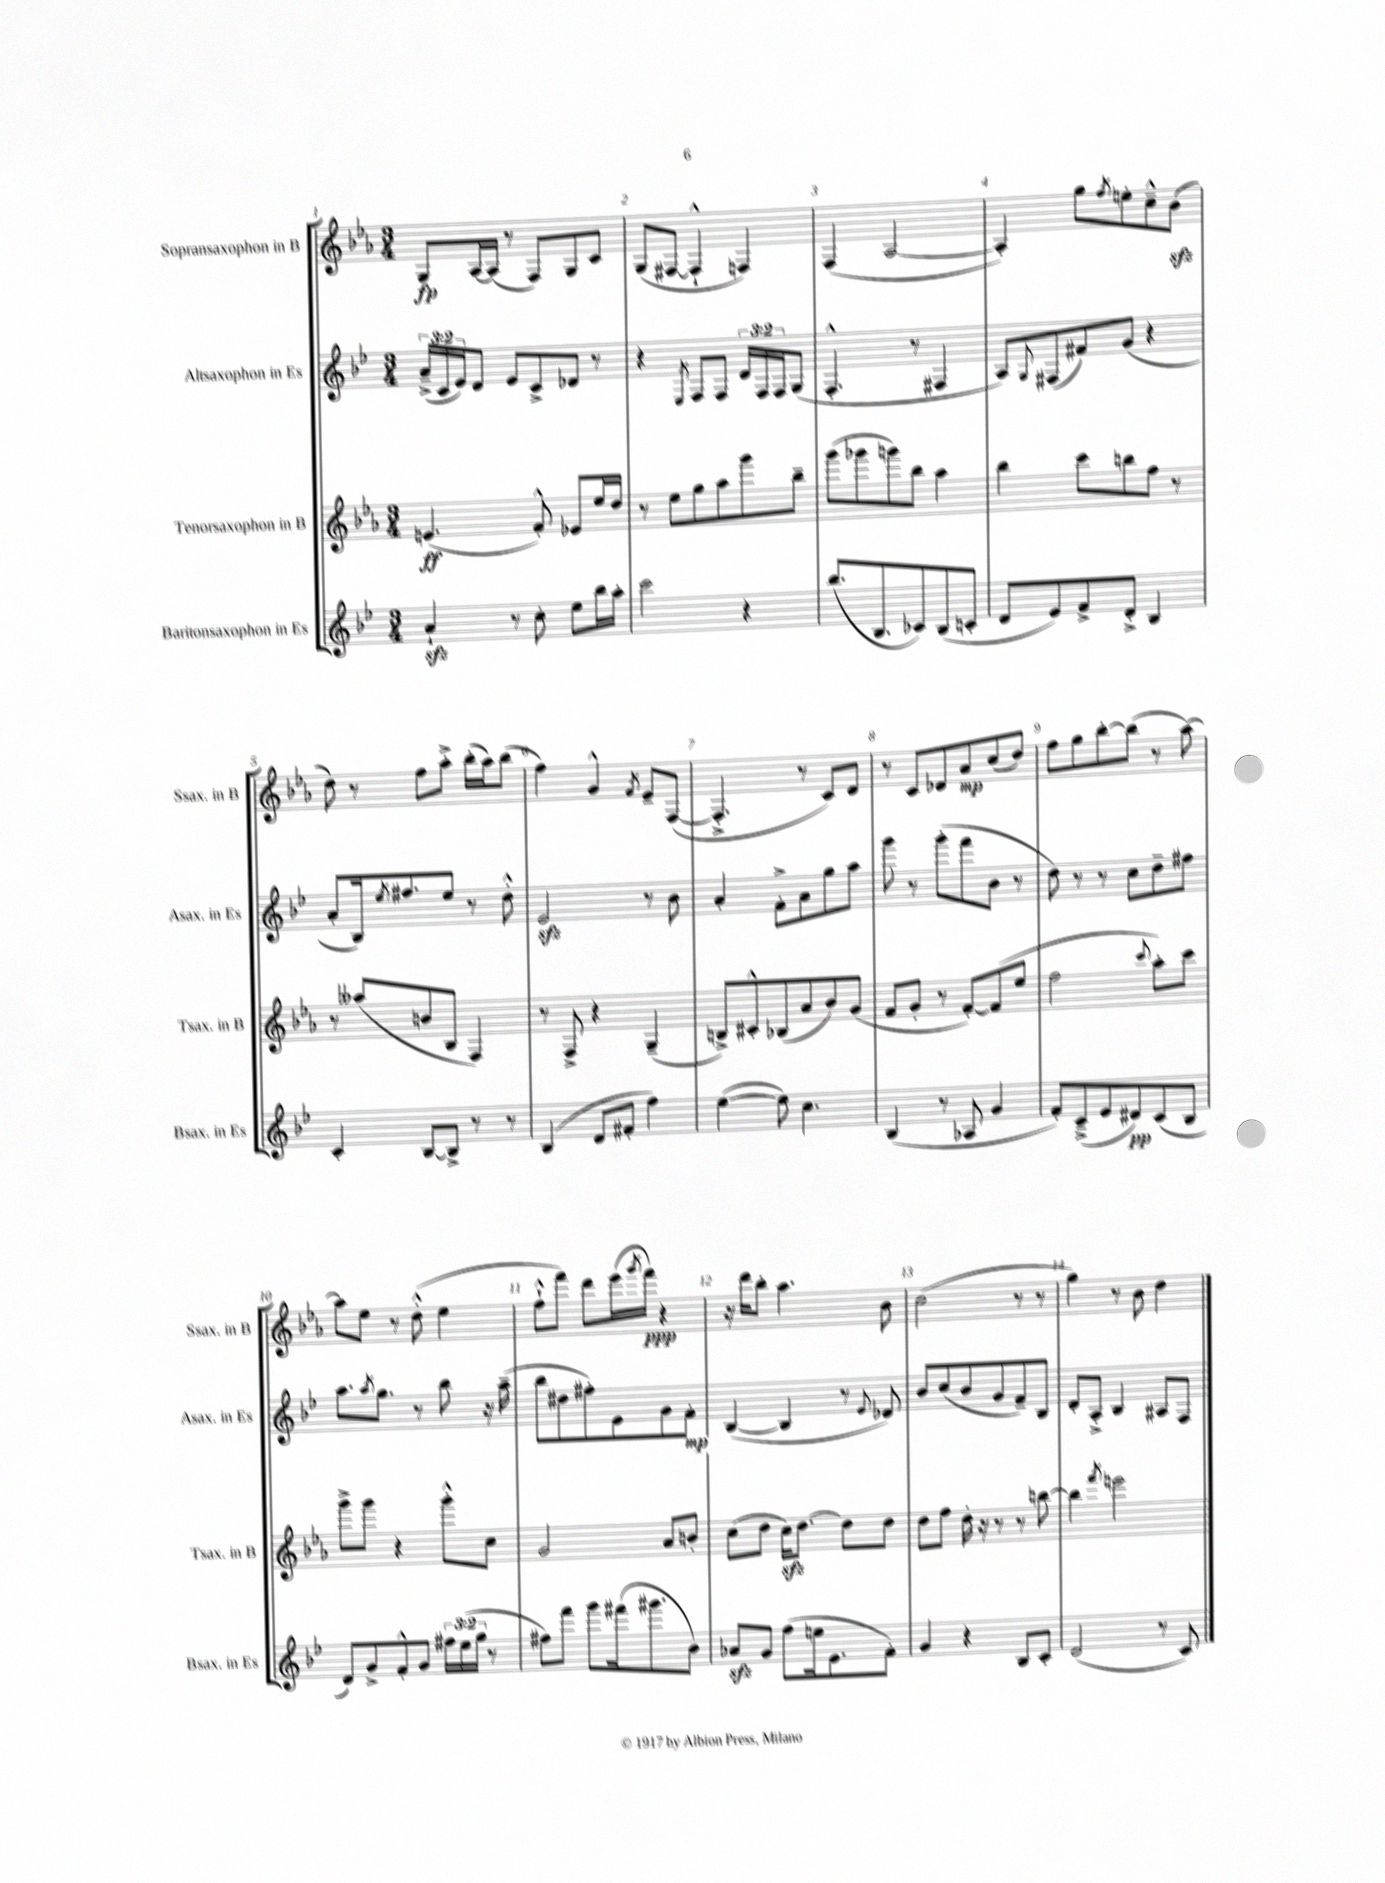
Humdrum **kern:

**kern	**kern	**kern	**kern
*staff4	*staff3	*staff2	*staff1
*clefG2	*clefG2	*clefG2	*clefG2
*k[b-e-]	*k[b-e-a-]	*k[b-e-]	*k[b-e-a-]
*M3/4	*M3/4	*M3/4	*M3/4
4a`/	(4.e/	(24a~^/LL	8G/L
.	.	24c/	.
.	.	24e-/J)	.
.	.	8d/J	[16A-/L
.	.	.	(16A-/]JJ
8r	.	8e-/L	8r
8cc'\	8f'^^/)	8c^/	8F/L)
8ee-\L	8e-/L	8d-/J	8G/
16bb-\L	16ee-/L	8r	8c/J
16aa'\JJ	16dd/JJ	.	.
=	=	=	=
2ccc\	8r	4r	(8G/L
.	8ee-\L	.	[8F#/J
.	.	8qE-/	.
.	8gg\	8F/L	4F#`^^/]
.	8aa-\	8F/J	.
4r	8ggg\	24d/LL	4F/)
.	.	24F/	.
.	.	24F/J	.
.	8bb-~\J	(8G/J	.
=	=	=	=
(8.bb-/L	(8ggg\L	4.F'^^/	(4F/
.	8ggg-\	.	.
8.B-/	.	.	.
.	8ggg\)	.	[2A-/
8c-/)	8bb-\J	8r	.
(8B-/	4aa-\	4F#/	.
8c'/J	.	.	.
=	=	=	=
8d/L	4bb-\	8A/L)	4A-'/])
.	.	8qqG/	.
8e-/)	.	(8F#/	.
8f^/	8ccc\L	8f#/)	8gg\L
.	.	.	8qff/
8d'^/J	8bb\	(8g/J	8ee'\
4B-/	8ff\J	4r	8cc~^^\
.	8r	.	(8b-\J
=	=	=	=
4c'/	8r	8a'/L	8dd\)
.	(8aa--/L	16B-/k)	8r
.	.	8qee-/	.
.	.	8.ff#/	.
[8B-/L	8b/	.	8ff\L
8B-^/]J	8B-/J	8ee-/J	8aa-'^\J
8r	4F/)	8r	(16bb-'\LL
.	.	.	16aa-\J)
8r	.	8dd'^^\	(8bb-\J
=	=	=	=
(4B-/	8r	2e-/	4ff\)
.	8F^/	.	.
8d/L	4r	.	4g^^/
8f#'/J	.	.	.
.	.	.	8qf/
4ff\)	(4G~/	8r	8e-~/L
.	.	8b-\	([8F/J
=	=	=	=
([4ee-\	8B^/L)	4a'/	4.F'^/]
.	8c#'^^/	.	.
8ee-\])	(8B-/	8f'^\L	.
4.cc\	8a-/	8a\	8r
.	8b-/)	8gg\	8c/L)
.	(8g/J	8aa\J	8d/J
=	=	=	=
(4B-/	8f/L	8ggg\	8r
.	8g'/J	8r	8c/L
8r	8r	(8ggg'\L	8d-/
8A-/	[8f'/L)	8fff\	8a-/
4g/	(8f/]	8b-\J	(8cc/
.	8ee-/J	8r	8dd/J)
=	=	=	=
8f'/L)	2ff\	8dd\)	8ff\L
(8c~^/	.	8r	8gg\
8e-/	.	8r	[8bb-'\
8d#/)	.	8cc\L	(8bb-\]J
.	8qqccc/	.	.
(8c/	8aa-'\L)	8dd~\	8r
8B-/J	8ccc\J	8ff#\J	[8aa-\)
=	=	=	=
8d/L)	8ggg^\L	8.aa\L	8aa-\]L
8g^/	8ggg\J	.	8ee-\J
.	.	8qaa/	.
.	.	8.gg\J	.
8f'^^/	4r	.	8r
8g/J	.	8r	(8dd'^^\
24ff#\LL	8ggg'^^\L	8bb-\	4ee-\
(24ee-\	.	.	.
24gg\JJ	.	.	.
8r	8cc\J	16r	.
.	.	(16aa~\	.
=	=	=	=
8ff#\L)	2g/	8bb-\L	8ff`^^\L
8fff\J	.	8dd#\	8fff\J)
8ggg\L	.	8ff#'\)	8ddd\L
(16fff#\k	.	8e-\	(16eee-\L
.	.	.	8qggg/
8.ggg#\	.	.	16fff\JJ)
.	8a-/L	8g\	4r
8b-\J)	8b'/J	8f'\J	.
=	=	=	=
8a-/L	(8cc\L	([4B-/	16r
.	.	.	16ddd\LK
8g/J	8dd\J	.	8bb-'\J
(8ff\L	16cc\LK)	4B-/]	4.aa-\
.	[8.dd\J	.	.
16ee\k	.	.	.
8.e-\	.	.	.
.	8dd\]L	8r	.
.	.	8qqe-/	.
8f'\J)	8dd\J	8d-/)	8b-\
=	=	=	=
4g/	8dd\L	8b-/L	(2cc\
.	8ff\J	(8cc/	.
4r	16dd'\	8b-/	.
.	16r	.	.
.	8r	8g/	.
8B-/L	8r	8f~/)	8r
8c'/J	[8bb\	8B-/J	8r
=	=	=	=
(2d/	4bb\]	8d'/L	4gg\)
.	.	8A'^/J	.
.	8qfff/	.	.
.	2eee\	4B-/	8r
.	.	.	8b-\
8r	.	8A#/L	4dd\
8c/)	.	8F/J	.
==	==	==	==
*-	*-	*-	*-
